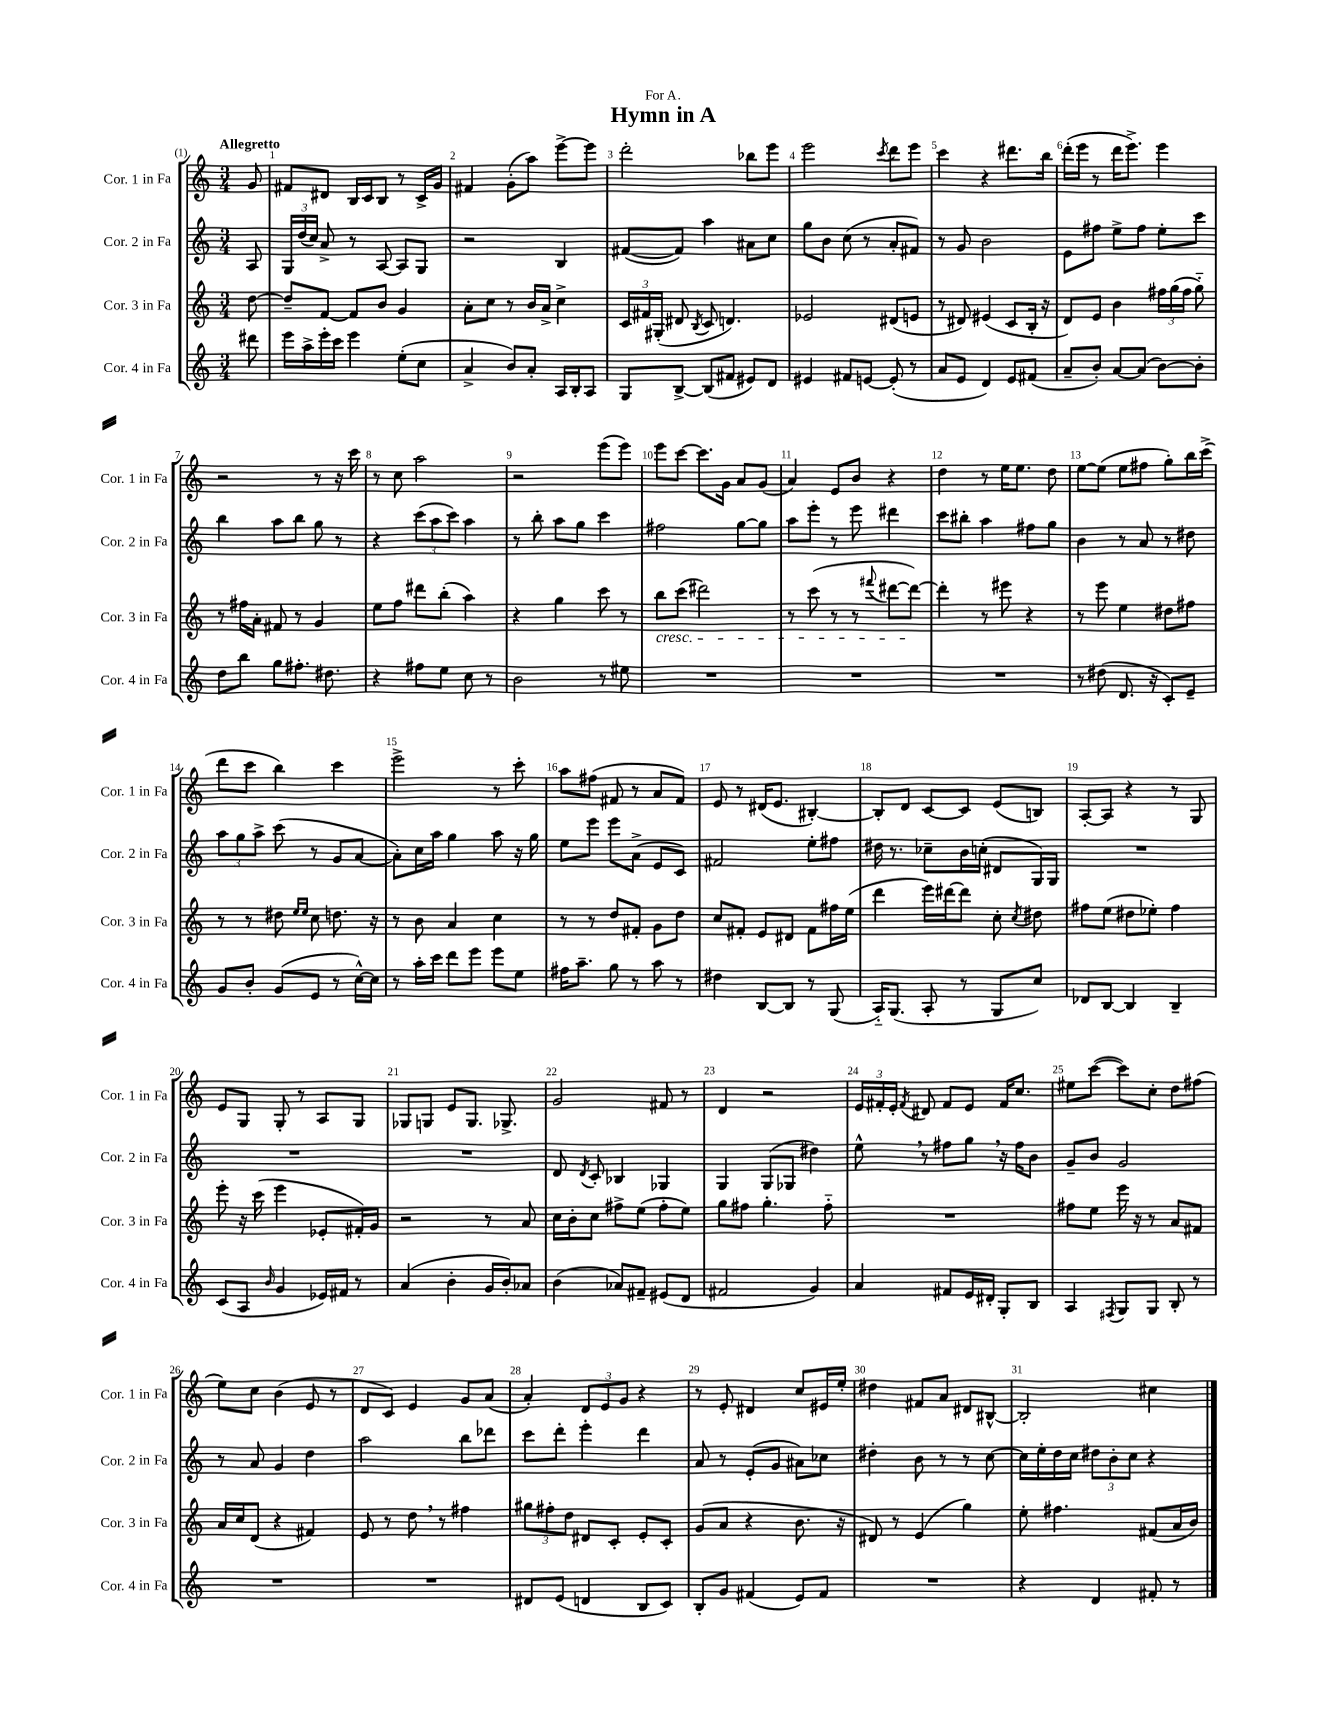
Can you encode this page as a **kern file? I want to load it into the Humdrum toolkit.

**kern	**kern	**kern	**kern
*staff4	*staff3	*staff2	*staff1
*clefG2	*clefG2	*clefG2	*clefG2
*k[]	*k[]	*k[]	*k[]
*M3/4	*M3/4	*M3/4	*M3/4
8ddd#\	[8dd\	8A/	8g/
=	=	=	=
16eee\LL	8dd~/]L	24G/LL	8f#/L
.	.	(24dd/	.
16aa^\	.	.	.
.	.	24cc/JJ)	.
16eee'\	[8f/J	8a^/	8d#/J
16ccc\JJ	.	.	.
4eee\	8f/]L	8r	16B/LL
.	.	.	16c/J
.	8b/J	[8A/	8B/J
(8ee'\L	4g/	8A/]L	8r
8cc\J	.	8G/J	16c^/LL
.	.	.	16g/JJ
=	=	=	=
4a^/	8a'\L	2r	4f#/
.	8cc\J	.	.
8b/L)	8r	.	(8g'\L
8a'/J	16b/LL	.	8aa\J)
.	16a^/JJ	.	.
16A/LL	4cc^\	4B/	[8eee^\L
16B'/J	.	.	.
8A/J	.	.	8eee\]J
=	=	=	=
8G/L	24c/LL	([8f#/L	2ddd'\
.	24f#/	.	.
.	(24G#'/JJ	.	.
[8B^/J	8d#/	8f#/]J)	.
.	8qB/	.	.
(8B/]L	8c/	4aa\	.
8f#/J	4.d/)	.	.
8e#/L)	.	8a#\L	8bb-\L
8d/J	.	8cc\J	8eee\J
=	=	=	=
4e#/	2e-/	8gg\L	2eee\
.	.	8b\J	.
8f#/L	.	(8cc\	.
[8e/J	.	8r	.
.	.	.	8qccc/
(8e'/]	(8d#/L	8a'/L	8ddd\L
8r	8e/J	8f#/J)	8eee\J
=	=	=	=
8a/L	8r	8r	4ccc\
8e/J	8d#/)	8g/	.
4d/)	(4e#/	2b\	4r
8e/L	8c/L	.	8.ddd#\L
(8f#/J	16B'/Jk	.	.
.	16r	.	16bb\Jk
=	=	=	=
8a~/L	8d/L)	8e\L	(16ddd'\LL
.	.	.	16eee\JJ
8b'/J)	8e/J	8ff#\J	8r
[8a/L	4b\	8ee^\L	16ddd\LK
.	.	.	8.eee^\J)
(8a/]J	.	8ff#\J	.
[8b\L)	24ff#\LL	8ee'\L	4eee\
.	(24gg\	.	.
.	24ff#\JJ	.	.
8b'\]J	8gg'~\)	8ccc\J	.
=	=	=	=
8dd\L	8r	4bb\	2r
8bb\J	16ff#\LL	.	.
.	16a'\JJ	.	.
8gg\L	8f#/	8aa\L	.
8.ff#'\J	8r	8bb\J	.
.	4g/	8gg\	8r
8.dd#\	.	.	.
.	.	8r	16r
.	.	.	16ccc\
=	=	=	=
4r	8ee\L	4r	8r
.	8ff\J	.	8cc\
8ff#\L	8ddd#\L	(12ccc\L	2aa\
.	.	12aa\	.
8ee\J	(8bb'\J	.	.
.	.	12ccc\J)	.
8cc\	4aa\)	4aa\	.
8r	.	.	.
=	=	=	=
2b\	4r	8r	2r
.	.	8bb'\	.
.	4gg\	8aa\L	.
.	.	8gg\J	.
8r	8ccc\	4ccc\	(8eee\L
8ee#\	8r	.	8eee\J)
=	=	=	=
2.r	8bb\L	2ff#\	8eee\L
.	(8ccc\J	.	[8ccc\J
.	2ddd#\)	.	8.ccc\]L
.	.	.	16g\Jk
.	.	[8gg\L	8a/L
.	.	8gg\]J	(8g/J
=	=	=	=
2.r	8r	8aa\L	4a/)
.	(8ccc\	8eee'\J	.
.	8r	8r	8e/L
.	8r	8eee\	8b/J
.	8qqfff#/	.	.
.	[8ddd#\L	4ddd#\	4r
.	8ddd#\_J)	.	.
=	=	=	=
2.r	4ddd#'\]	8ccc\L	4dd\
.	.	8bb#'\J	.
.	8r	4aa\	8r
.	8eee#\	.	16ee\LK
.	.	.	8.ee\J
.	4r	8ff#\L	.
.	.	8gg\J	8dd\
=	=	=	=
8r	8r	4b\	[8ee\L
(8dd#\	8eee\	.	(8ee\]J
8.d/	4ee\	8r	8ee\L
.	.	8a/	8ff#\J
16r	.	.	.
8c'/L)	8dd#\L	8r	8gg'\L)
8e~/J	8ff#\J	8dd#\	16bb\L
.	.	.	(16ccc^\JJ
=	=	=	=
8g/L	8r	12aa\L	8ddd\L
.	.	12gg\	.
8b'/J	8r	.	8ccc\J
.	.	12aa^\J	.
(8g/L	8dd#\	(8ccc\	4bb\)
.	16qqee/LL	.	.
.	16qqee/JJ	.	.
8e/J	8cc\	8r	.
8r	8.dd\	8g/L	4ccc\
[16cc^^\LL)	.	[8a/J	.
16cc\]JJ	16r	.	.
=	=	=	=
8r	8r	8a'\]L)	2eee^\
16aa'\LL	8b\	16cc\L	.
16ccc\JJ	.	16aa\JJ	.
8ddd\L	4a/	4gg\	.
8eee\J	.	.	.
8eee\L	4cc\	8aa\	8r
8ee\J	.	16r	8ccc'\
.	.	16gg\	.
=	=	=	=
16ff#\LK	8r	8ee\L	8aa\L
8.aa~\J	.	.	.
.	8r	8eee\J	(8ff#\J
8gg\	8dd/L	8eee\L	8f#/
8r	8f#'/J	(8a^\J	8r
8aa\	8g\L	8e/L	8a/L
8r	8dd\J	8c/J)	8f#/J)
=	=	=	=
4dd#\	8cc/L	2f#/	8e/
.	8f#'/J	.	8r
[8B/L	8e/L	.	(16d#/LK
.	.	.	8.e/J
8B/]J	8d#/J	.	.
8r	8f#\L	8ee'\L	[4B#'/)
(8G/	16ff#\L	8ff#\J	.
.	(16ee\JJ	.	.
=	=	=	=
16A'~/LK)	4ddd\	16dd#\	8B#'/]L
(8.G/J	.	8.r	.
.	.	.	8d/J
8A'/	16eee\LL)	8cc-~\L	[8c/L
.	[16ddd#\J	.	.
8r	8ddd#\]J	16b\L	8c/]J
.	.	(16cc'\JJ	.
8G/L	8cc'\	8d#/L	(8e/L
.	8qcc/	.	.
8cc/J)	8dd#\	16G/L)	8B/J)
.	.	16G/JJ	.
=	=	=	=
8d-/L	8ff#\L	2.r	[8A'/L
[8B/J	(8ee\J	.	8A/]J
4B/]	8dd#\L	.	4r
.	8ee-'\J)	.	.
4B~/	4ff#\	.	8r
.	.	.	8G/
=	=	=	=
(8c/L	8eee'\	2.r	8e/L
8A/J	16r	.	8G/J
.	(16ccc\	.	.
16qqb/	.	.	.
4g/	4eee\	.	8G'/
.	.	.	8r
16e-/LL)	8e-'/L	.	8A/L
16f#/JJ	.	.	.
8r	16f#'/L)	.	8G/J
.	16g/JJ	.	.
=	=	=	=
(4a/	2r	2.r	8G-/L
.	.	.	8G/J
4b'\	.	.	8e/L
.	.	.	8.G/J
16g/LL	8r	.	.
16b'/J)	.	.	8.G-^/
8a-/J	8a/	.	.
=	=	=	=
(4b\	16cc\LL	8d/	2g/
.	16b'\J	.	.
.	.	8qd/	.
.	8cc\J	8c'/	.
8a-/L)	8ff#^\L	4B-/	.
8f#~/J	(8ee\J	.	.
(8e#/L	8ff#'\L	4G-/	8f#/
8d/J	8ee\J)	.	8r
=	=	=	=
2f#/	8gg\L	4G/	4d/
.	8ff#\J	.	.
.	4.gg'\	(8G/L	2r
.	.	8G-/J	.
4g/)	.	4dd#\)	.
.	8ff#'~\	.	.
=	=	=	=
4a/	2.r	8ee^^\	24e/LL
.	.	.	24f#'/
.	.	.	24e'/JJ
.	.	.	8qf#/
.	.	8r	8d#/
8f#/L	.	8ff#\L	8f#/L
16e/L	.	8gg\J	8e/J
16d#'/JJ	.	.	.
8G'/L	.	16r	16f#/LK
.	.	16ff#\LK	8.cc/J
8B/J	.	8b\J	.
=	=	=	=
4A/	8ff#\L	8g~/L	8ee#\L
.	8ee\J	8b/J	([8ccc\J
8qF#/	.	.	.
8G/L	16eee\	2g/	8ccc\]L)
.	16r	.	.
8G/J	8r	.	8cc'\J
8B'/	8a/L	.	8dd\L
8r	8f#/J	.	(8ff#\J
=	=	=	=
2.r	16a/LL	8r	8ee\L)
.	16cc/J	.	.
.	(8d/J	8a/	8cc\J
.	4r	4g/	(4b\
.	4f#/)	4dd\	8e/
.	.	.	8r
=	=	=	=
2.r	8e/	2aa\	8d/L
.	8r	.	8c/J)
.	8dd\	.	4e/
.	8r	.	.
.	4ff#\	8bb\L	8g/L
.	.	8ddd-\J	(8a/J
=	=	=	=
8d#/L	12gg#\L	8ccc\L	4a'/)
.	12ff#'\	.	.
(8e/J	.	8ddd'\J	.
.	12dd\J	.	.
4d/	8d#/L	4eee'\	12d/L
.	.	.	12e/
.	8c'/J	.	.
.	.	.	12g/J
8B/L	8e'/L	4ddd\	4r
8c/J)	8c'/J	.	.
=	=	=	=
8B'/L	(8g/L	8a/	8r
8g/J	8a/J	8r	8e'/
(4f#/	4r	(8e'/L	4d#/
.	.	8g/J	.
8e/L)	8.b\	8a#\L)	8cc/L
8f#/J	.	8cc-\J	16e#/L
.	16r	.	16ee'/JJ
=	=	=	=
2.r	8d#/)	4dd#'\	4dd#\
.	8r	.	.
.	(4e/	8b\	8f#/L
.	.	8r	8a/J
.	4gg\)	8r	8d#/L
.	.	[8cc\	[8B#^^/J
=	=	=	=
4r	8ee'\	16cc\]LL	2B#'/]
.	.	16ee'\	.
.	4.ff#\	16dd\	.
.	.	16cc\JJ	.
4d/	.	12dd#\L	.
.	.	12b'\	.
.	.	12cc\J	.
8f#'/	(8f#/L	4r	4cc#\
8r	16a/L	.	.
.	16b/JJ)	.	.
==	==	==	==
*-	*-	*-	*-
